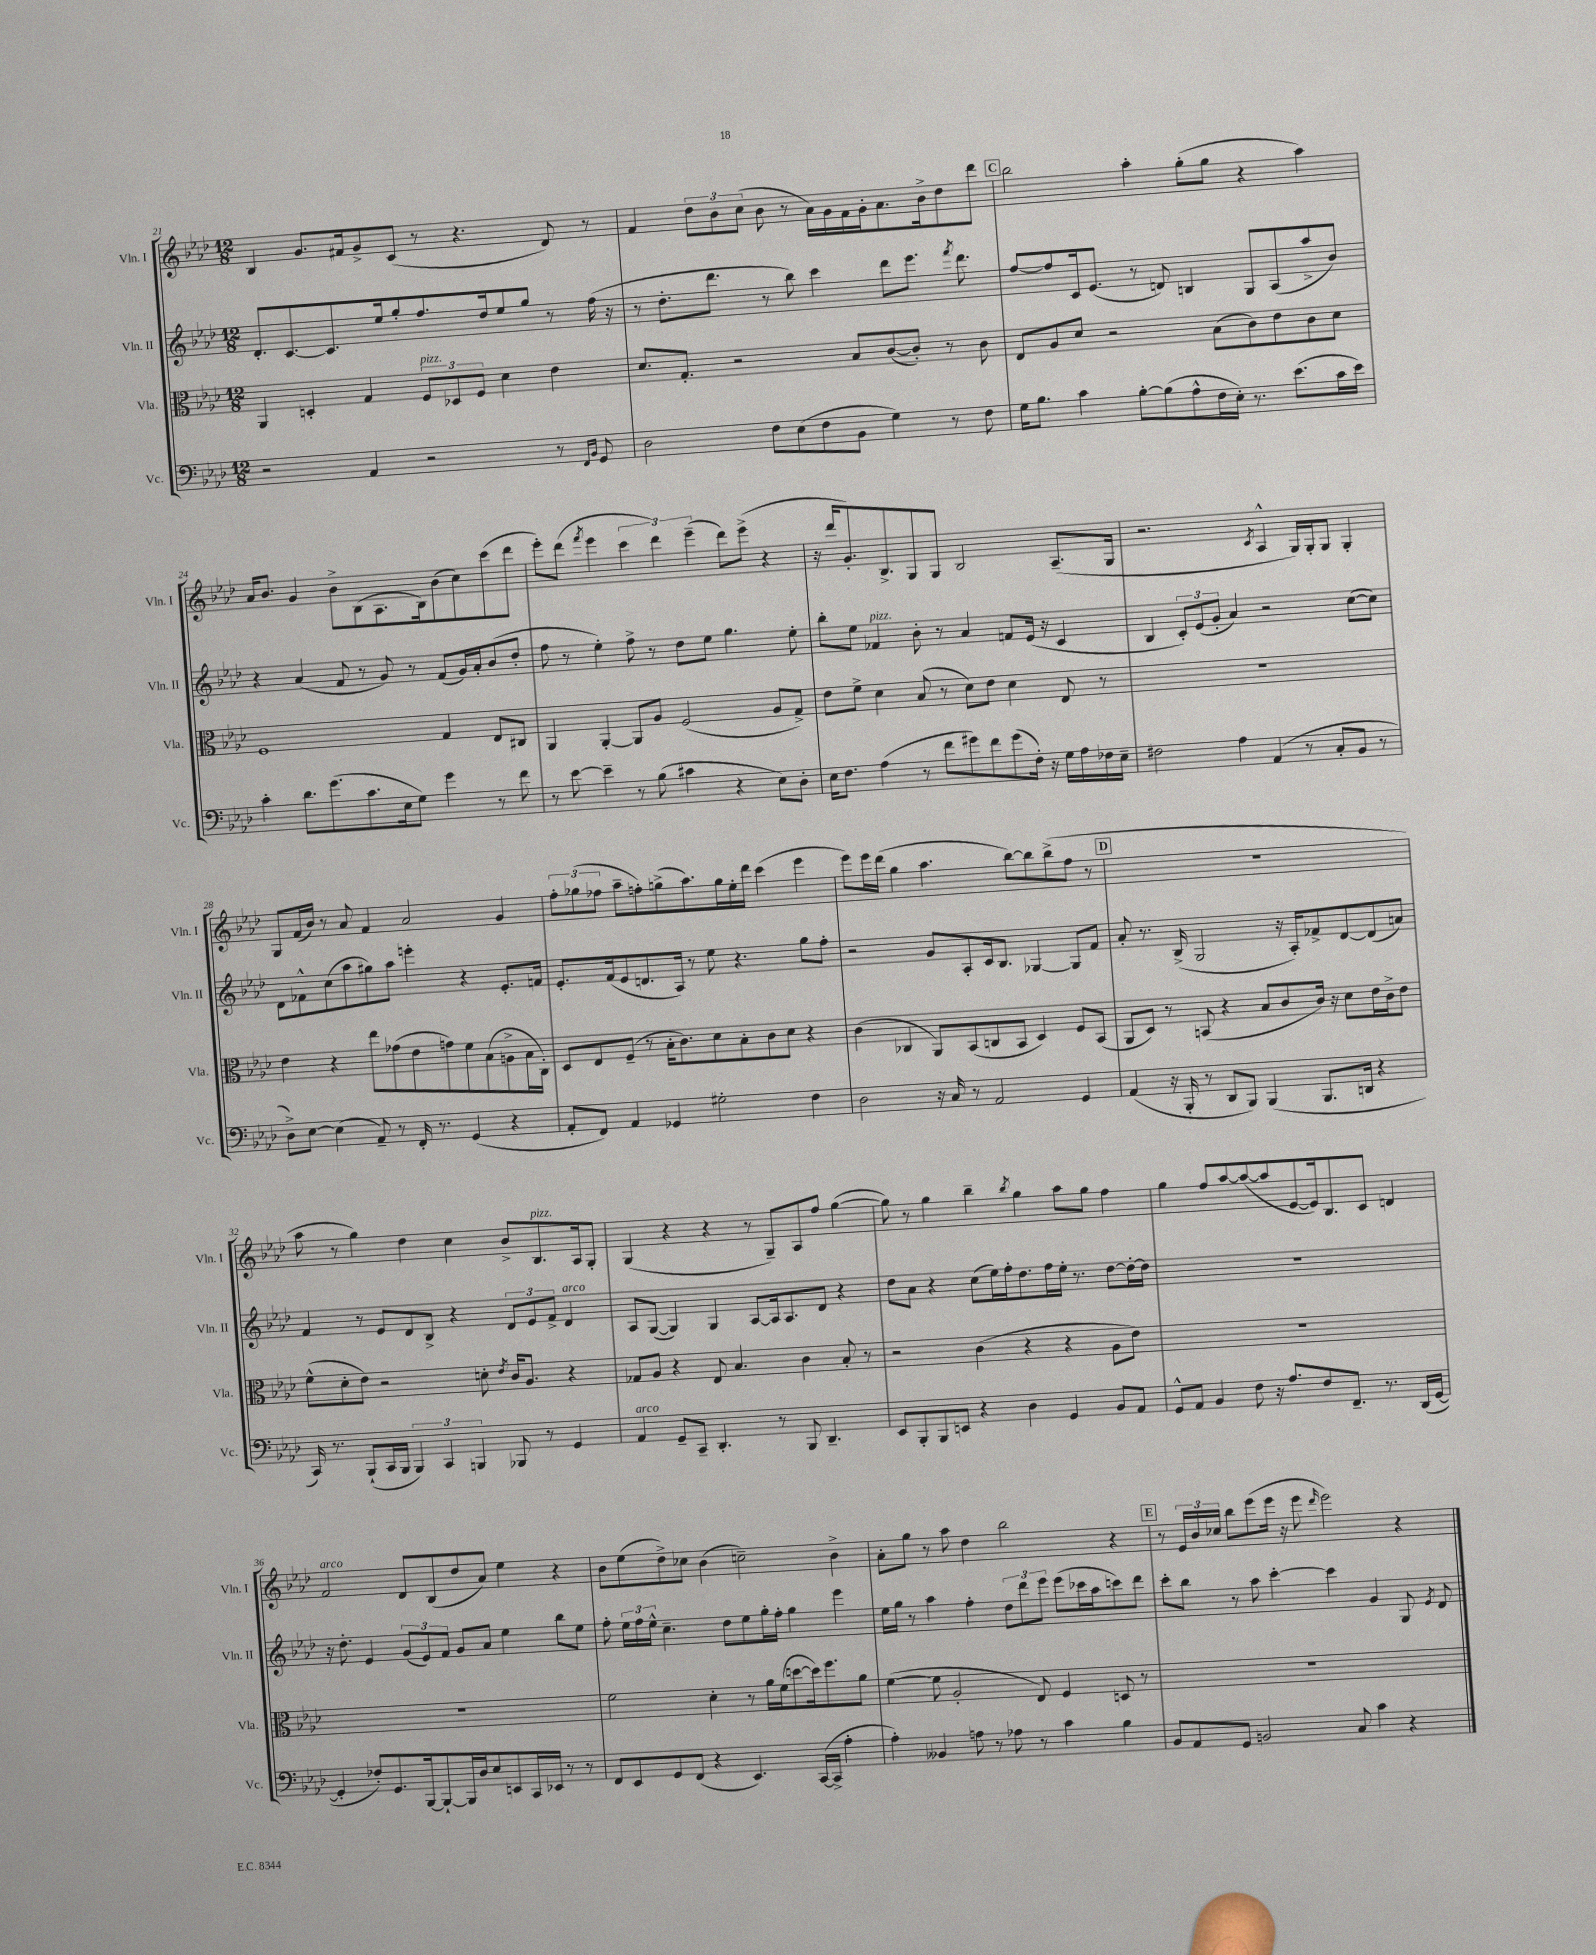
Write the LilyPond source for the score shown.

<<
\new StaffGroup <<
\new Staff = "s0" \with { instrumentName = "Vln. I" shortInstrumentName = "Vln. I" } {
    \clef treble \key aes \major \numericTimeSignature \time 12/8
    \autoBeamOff bes4 g'8.[ fis'16 g'8-> c'8]( r8 r4. des'8) r8 |
    f'4 \tuplet 3/2 { des''8[ bes'8 c''8]( } bes'8 r8 aes'16[) g'16 f'16 g'16-. aes'8. bes'16-> des''8 des'''8] |
    \mark \markup { \box "C" } bes''2 aes''4-. g''8[-.( g''8] r4 aes''4) |
    aes'16[ bes'8.] g'4 bes'8[-> bes8( aes8. bes16) bes'8( c''8) c'''8( des'''8] |
    ees'''8[-.) des'''8]( \acciaccatura { f'''8 } ees'''4 \tuplet 3/2 { c'''4 des'''4) ees'''4--( } des'''8[) ees'''8]->( r4 |
    r16 des'''16[ g'8.-.) bes8.-> g8 g8] bes2 aes8.[--( g16] |
    r2. \acciaccatura { c'8 } aes4-^ g16[) g16-. g8] g4-. |
    g8[ f'16( bes'16]) r8 aes'8 f'4 aes'2 g'4 |
    \tuplet 3/2 { f''8[-. ges''8( fes''8] } aes''8[-- f''8-.) g''8->( aes''8.) g''16 ees''16-. des'''16] c'''4( ees'''4 |
    ees'''8[) ees'''16 des'''16]( g''4 aes''4. bes''8[~) bes''8 bes''8->( f''8] r8 |
    \mark \markup { \box "D" } R1. |
    aes''8 r8 g''4) des''4 c''4 bes'8[-> bes8.^\markup { \italic "pizz." } aes16 g8]-. |
    g4( r4 r4 r8 g8[--) aes8 f''8] g''4~( |
    g''8) r8 g''4 bes''4-- \acciaccatura { bes''8 } g''4 aes''8[ g''8] f''4 |
    g''4 f''8[ aes''8~ aes''8~( aes''8 ees'8~ ees'16) bes8. c'8] d'4 |
    f'2^\markup { \italic "arco" } des'8[ bes8( des''8 aes'8]) ees''4 r4 |
    bes'8[ ees''8( des''8->) ces''8] bes'4( c''2--) bes'4-> |
    aes'8[-. g''8] r8 aes''8 des''4 bes''2 r4 |
    \mark \markup { \box "E" } r8 \tuplet 3/2 { ees'16[ bes'16 ces''16] } bes''8[ ees'''8( ees'''16] r16 ees'''8 \grace { des'''16 } ees'''2) r4 \bar "|." |
}
\new Staff = "s1" \with { instrumentName = "Vln. II" shortInstrumentName = "Vln. II" } {
    \clef treble \key aes \major \numericTimeSignature \time 12/8
    \autoBeamOff des'8.[-. c'8.~ c'8. ees''16 g''8-. f''8. des''16 ees''8 g''8] r8 f''16( r16 |
    r8 des''8.[-. des'''8.] r8 bes''8) c'''4 des'''8[ ees'''8.] \acciaccatura { f'''8 } des'''8. |
    \mark \markup { \box "C" } f''8[~ f''8 c'16 ees'8.]( r8 d'8) b4 g8[ aes8( aes''8-> bes'8]) |
    r4 aes'4( f'8 r8 g'8) r8 f'8[( g'16) aes'16-. bes'8( des''8]-. |
    f''8 r8 ees''4-.) f''8-> r8 des''8[ ees''8] g''4. ees''8-. |
    bes''8[-. ees''8] fes'4^\markup { \italic "pizz." } bes'8-. r8 aes'4 f'8[ ees'16]( r16 c'4 |
    bes4 \tuplet 3/2 { c'8[-.) ees'8( g'8]-. } aes'4) r2 c''8[~( c''8]) |
    des'8[ fes'8-^ c''8( aes''8 gis''8) aes''8] e'''4-. r4 ees'8.[-. f'16] |
    ees'8.[-. f'16( ees'8 d'8. aes16]) r8 ees''8 r4. g''8[ f''8]-. |
    r2 g'8[ aes8-. c'16 bes8.] ges4~ ges8[ f'8] |
    \mark \markup { \box "D" } aes'8-. r8. bes16->( g2 r16 aes16[-.) fes'8-> des'8~ des'8( a'8]) |
    f'4 r8 ees'8[ des'8 bes8]-> r4 \tuplet 3/2 { des'8[ ees'8 f'8]-> } des'4^\markup { \italic "arco" } |
    aes8[ g8]~( g4) g4 aes8[~ aes16 aes8. des'8] r4 |
    des''8[ aes'8] r4 c''8[( ees''16) f''16-. des''8. f''16 ees''16]-. r8. des''8[~ des''16~-. des''16] |
    R1. |
    r16 des''8.-. ees'4 \tuplet 3/2 { g'8[( ees'8) f'8] } g'8[ aes'8] ees''4 bes''8[ ees''8] |
    f''8-. \tuplet 3/2 { ees''16[ f''16 ees''16]-^ } c''4.-- des''8[ ees''8 g''16-. f''16]-. g''4 ees'''4 |
    ees''16[ g''16] r8 aes''4 f''4-. \tuplet 3/2 { des''8[ des'''8 ees'''8] } ees'''8[( ces'''16 aes''16 c'''8) des'''8] |
    \mark \markup { \box "E" } c'''8[-. bes''8] r8 aes''8 c'''4~-. c'''4 g'4 g8 \acciaccatura { ees'8 } des'8 \bar "|." |
}
\new Staff = "s2" \with { instrumentName = "Vla." shortInstrumentName = "Vla." } {
    \clef alto \key aes \major \numericTimeSignature \time 12/8
    \autoBeamOff aes,4 d4-. g4 \tuplet 3/2 { f8[^\markup { \italic "pizz." } des8 f8] } des'4 ees'4 |
    des'8.[ g8.]-. r2 bes8[ c'8~( c'8]-.) r8 c'8 |
    \mark \markup { \box "C" } ees8[ aes8 des'8] r2 bes8[( c'8) ees'8 c'8 des'8] |
    f1 g4 ees8[ cis8] |
    aes,4 aes,4~-. aes,8[ aes8] f2( aes8[ g8]->) |
    ees'8[ f'8]-> des'4 bes8( r8 des'8[) ees'8] des'4 ees8 r8 |
    R1. |
    ees'4 r4 ees''8[ ges'8( ees'8 g'8) f'8 bes8( a8-> bes16 c16]-.) |
    des8[ ees8 f8]--( r8 bes16[-. c'8.) des'8 bes8-. c'8 des'8] r4 |
    c'4( ces4 aes,8[) bes,8( c8 bes,8] des4) f8[ bes,8]( |
    \mark \markup { \box "D" } aes,8[ des8]) r8 b,8( r4 bes8[ c'8 c'16]) r16 des'8[ ees'16 c'16-> ees'8] |
    f'8[-^( des'8-. ees'8]) r2 d'8-. \acciaccatura { ees'8 } c'16[ aes8.] r4 |
    ges8[ aes8] r4 ees8 bes4. c'4 bes8-. r8 |
    r2 c'4( r4 r4 aes8[ ees'8]) |
    R1. |
    R1. |
    f'2 des'4-. r8 aes'16[ f'16( d''8~ d''16) f''8. aes'8] |
    f'4~( f'8 aes2-. ees8) f4 d8 r8 |
    \mark \markup { \box "E" } R1. \bar "|." |
}
\new Staff = "s3" \with { instrumentName = "Vc." shortInstrumentName = "Vc." } {
    \clef bass \key aes \major \numericTimeSignature \time 12/8
    \autoBeamOff r2 aes,4 r2 r8 \grace { f,16[ bes,16] } g,8 |
    des2 f8[ ees8( f8 bes,8] g4) r8 f8 |
    \mark \markup { \box "C" } g16[ bes8.] c'4 bes8[~-. bes8( aes8-^ f16 ees16]-.) r8. ees'8.[( c'16 ees'16]) |
    c'4-. des'8.[ g'8.( c'8. ees16 g8]) g'4 r8 f'8 |
    r8 ees'8~ ees'4-- r8 bes8( cis'4 r4 ees8[) des8]-. |
    ees16[ f8.] aes4( r8 f'8[ gis'8) f'8 gis'8( f16]-.) r16 g16[ aes16 fes16 ees16]-- |
    fis2 aes4 aes,4( r8 c8[-. bes,8] r8 |
    des8[->) ees8]~ ees4( aes,8--) r8 f,16-. r8. g,4( r4 |
    aes,8[-. f,8]) aes,4 ges,4 gis2-. f4 |
    des2 r16 c16 r8 aes,2 g,4 |
    \mark \markup { \box "D" } aes,4( r16 bes,,16-. r8 des,8[ bes,,8]) bes,,4( bes,,8.[ d,16] r4 |
    c,16) r8. bes,,8[-!( c,16 bes,,16] \tuplet 3/2 { bes,,4) c,4 b,,4 } bes,,8 r8 g,4 |
    aes,4^\markup { \italic "arco" } g,8[-- c,8]-- des,4.-. r8 bes,,8 des,4.-- |
    ees,8[ bes,,8-. bes,,8 e,8] r4 des4 g,4 bes,8[ aes,8] |
    g,8[-^ aes,8] bes,4 f8 r16 aes8.[ f8 f,8.]-- r8. des,16[( g,16]~ |
    g,4-. fes8[-.) g,8. bes,,16~ bes,,8~-! bes,,16 des16 ees8 e,8 c,16 ees,16] r8 r8 |
    f,8[ ees,8 g,8 f,8]( r4 ees,4.) c,16[~( c,16]-> aes4-. |
    aes4-.) beses,4 a8 r8 aes8 r8 c'4 bes4 |
    \mark \markup { \box "E" } bes,8[ aes,8 g,8] b,2 c8 c'4 r4 \bar "|." |
}
>>
>>
\layout { \context { \Score currentBarNumber = #21 } }
